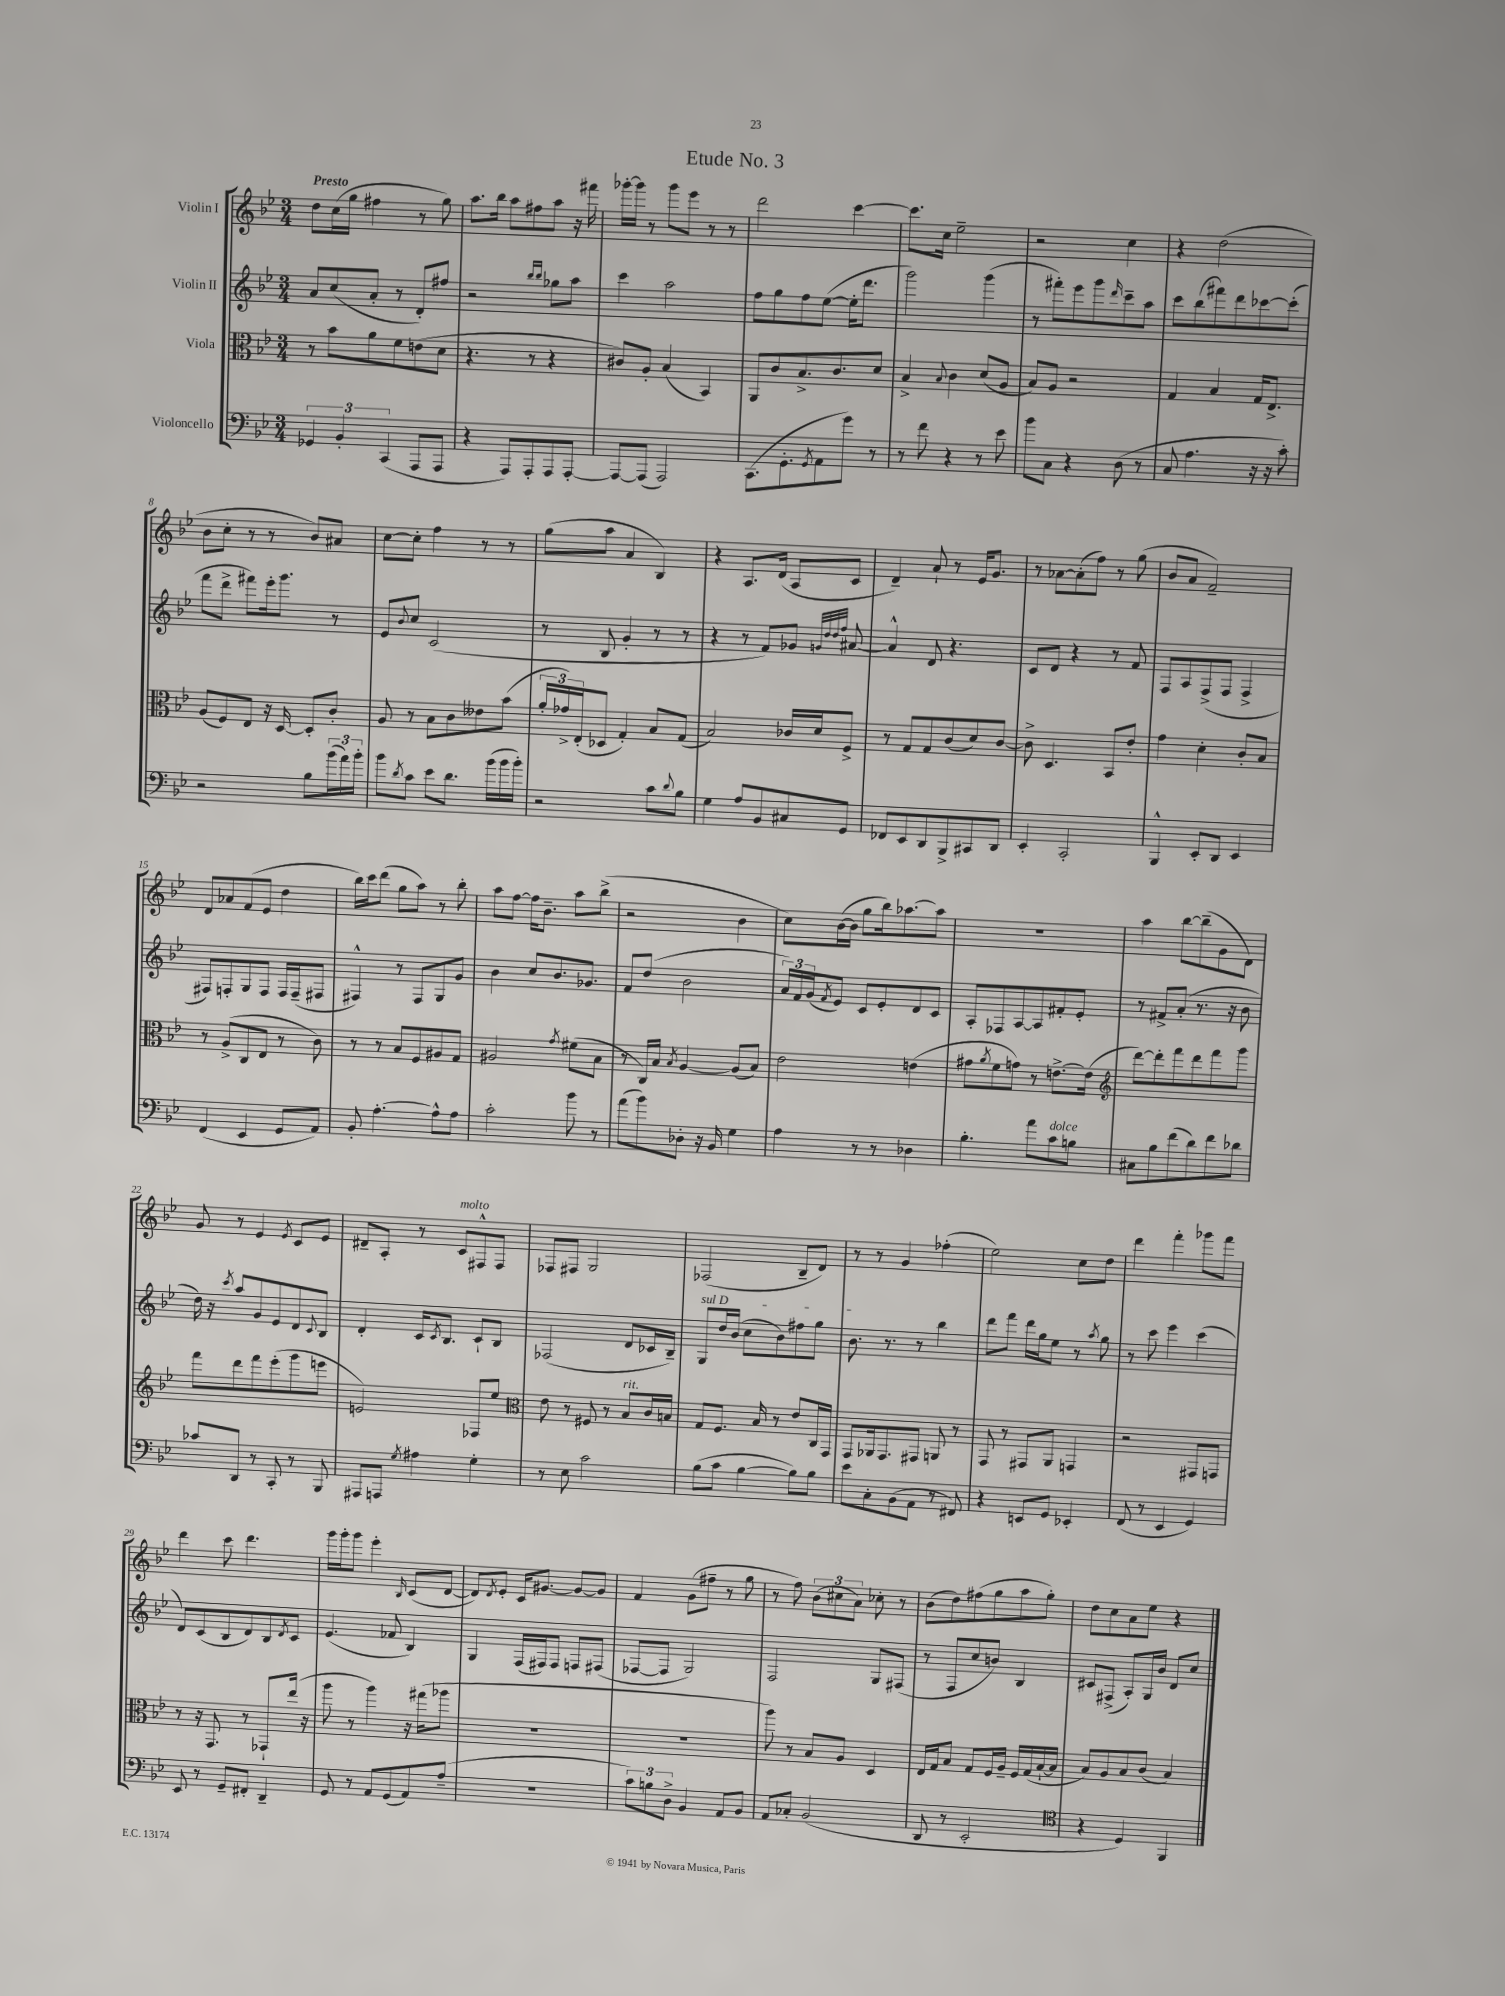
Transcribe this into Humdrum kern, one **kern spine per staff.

**kern	**kern	**kern	**kern
*part4	*part3	*part2	*part1
*staff4	*staff3	*staff2	*staff1
*I"Violoncello	*I"Viola	*I"Violin II	*I"Violin I
*clefF4	*clefC3	*clefG2	*clefG2
*k[b-e-]	*k[b-e-]	*k[b-e-]	*k[b-e-]
*M3/4	*M3/4	*M3/4	*M3/4
=1	=1	=1	=1
!	!	!	!LO:TX:a:B:t=Presto
6GG-X/	8r	8a/L	8dd\L
.	8b-\L	(8cc/	(16cc\L
6BB-'/	.	.	.
.	.	.	16gg\JJ
.	8a\	8a'/J	4ff#X\
(6CC/	.	.	.
.	8f\	8r	.
8AAA/L	(8en\	8d'/L)	8r
8AAA/J	8d\J	8ff#X/J	8gg\)
=2	=2	=2	=2
4r	4.r	2r	8.aa\L
.	.	.	16bb-\Jk
8AAA/L)	.	.	8aa\L
8AAA'/	8r	.	8ff#X\
.	.	16qqbb-/LL	.
.	.	16qqbb-/JJ	.
8AAA/	4r	8gg-X\L	8aa\J
[8AAA'/J	.	8aa\J	16r
.	.	.	16fff#X\
=3	=3	=3	=3
8AAA/L_	8c#X/L)	4ccc\	[16ggg-X'\LL
.	.	.	16ggg-\JJ]
(8AAA/J]	8A'/J	.	8r
2AAA/)	(4B-/	2aa\	8ggg-\L
.	.	.	8eee-\J
.	4BB-/)	.	8r
.	.	.	8r
=4	=4	=4	=4
(8.CC\L	8AA/L	8ff\L	2ddd\
.	8c/	8gg\	.
8.GG'\	.	.	.
.	8.B-^/	8ff\	.
8qGG/	.	.	.
8AA\	.	([8ee-\J	.
.	8.c/	.	.
8g\J)	.	16ee-'\KL]	[4ccc\
.	.	8.ddd\J	.
8r	8d/J	.	.
=5	=5	=5	=5
8r	4B-^/	2ggg\)	8.ccc\L]
8f\	.	.	.
.	.	.	16cc\Jk
.	8qqB-/	.	.
4r	4c\	.	2ee-~\
8r	(8d/L	(4ggg\	.
8e-\	8A/J	.	.
=6	=6	=6	=6
8b-\L	8B-/L)	8r	2r
8C\J	8A/J	8fff#X'\L)	.
4r	2r	8eee-\	.
.	.	8ggg\	.
.	.	16qqddd/	.
(8D\	.	8ccc~\	4cc\
8r	.	8aa\J	.
=7	=7	=7	=7
8C/	4G/	8ccc\L	4r
4.A\	.	(8bb-\	.
.	4B-/	8fff#X\)	(2dd\
.	.	8ddd\	.
16r	16G/KL	[8ccc-X\	.
16r	8.E-^/J	.	.
8c'\)	.	(8ccc-'\J]	.
!!LO:LB:g=z
=8	=8	=8	=8
2r	(8A/L	8fff\L	8b-\L
.	8F/)	8ddd^\J	8cc'\J
.	8E-/J	8fff#X\L)	8r
.	16r	16eee-'\k	8r
.	[16D/	8.ggg\J	.
8B-\L	8D'/L]	.	8b-/L)
(24b-\L	8c'/J	8r	8a#X/J
24a\)	.	.	.
24b-'\JJ	.	.	.
=9	=9	=9	=9
8b-\L	8A/	8e-/L	[8cc\L
8qd/	.	8qqb-/	.
8c\J	8r	8cc/J	8cc'\J]
8e-\L	8B-\L	(2c/	4ff\
8.d\J	8c\	.	.
.	8e--X\	.	8r
(16b-\LL	.	.	.
16b-\	(8b-\J	.	8r
16b-'\JJ)	.	.	.
=10	=10	=10	=10
2r	24a'/LL	8r	(8gg\L
.	24g-X^/)	.	.
.	(24E-'/J	.	.
.	8D-X/J	8B-/	8aa\J
.	4G'/)	4g'/	4a/
8c\L	8B-/L	8r	4B-/)
8qqd/	.	.	.
8B-\J	(8G/J	8r	.
=11	=11	=11	=11
4G\	2B-/)	4r	4r
8A/L	.	8r	8.A/L
8BB-/	.	8f/L)	.
.	.	.	(16d/Jk
8C#X/	16c-X/LL	8g-X/J	8A/L
.	16d/J	.	.
.	.	32qqgn/LLL	.
.	.	32qqdd/	.
.	.	32qqdd/	.
.	.	32qqff/JJJ	.
8GG/J	8F^/J	[8a#X/	8c/J
=12	=12	=12	=12
8FF-X/L	8r	4a#^^/]	4d~/)
8EE-/	8G/L	.	.
8DD/	8G/	8d/	8a`/
8BBB-^/	(8c/	4.r	8r
8CC#X/	8d/)	.	16e-/KL
.	.	.	8.g/J
8DD/J	[8c/J	.	.
=13	=13	=13	=13
4EE-'/	8c^\]	8c/L	8r
.	4.D/	8d/J	[8a-X\L
2CC'/	.	4r	(8a-'\]
.	.	.	8ff\J)
.	8BB-/L	8r	8r
.	8e-'/J	8f/	(8gg\
=14	=14	=14	=14
4BBB-^^/	4g\	8F/L	8b-/L
.	.	8A/	8a/J
8EE-'/L	4d'\	(8F^/	2f~/)
8DD/J	.	8F/J	.
4EE-/	8c'/L	4F^/	.
.	8B-/J	.	.
!!LO:LB:g=z
=15	=15	=15	=15
(4FF/	8r	8F#X/L)	8d/L
.	(8A^/L	8Fn'/	8a-X/
4EE-/	8C/	8G/	(8f/
.	8E-/J	8F/J	8e-/J
8GG/L	8r	16F/LL	4dd\
.	.	(16F~/J	.
8AA/J)	8c\)	8F#X/J	.
=16	=16	=16	=16
8BB-'/	8r	4F#X^^/)	16bb-\LL)
.	.	.	16ccc\J
[4.A'\	8r	.	(8ddd\J
.	8B-/L	8r	8gg\L
.	8F/	8F#/L	8aa\J)
8A^^\L]	8A#X/	8G/	8r
8A\J	8G/J	8g/J	8bb-'\
=17	=17	=17	=17
2c'\	2A#X/	4b-\	8aa\L
.	.	.	[8ff\J
.	.	8cc/L	16ff\KL]
.	.	.	8.b-~\J
.	.	8.b-/	.
.	8qg/	.	.
8b-\	(8f#X\L	.	8aa\L
.	.	8.g-X/J	.
8r	8B-\J	.	(8bb-^\J
=18	=18	=18	=18
(8a\L	8r	8f/L	2r
8b-\)	16C/LL)	(8dd/J	.
.	16B-/JJ	.	.
.	8qB-/	.	.
8D-X'\J	[4A/	2b-\	.
16r	.	.	.
16BB-/	.	.	.
4G\	(8A/L]	.	4b-\
.	8B-/J)	.	.
=19	=19	=19	=19
4A\	2e-\	24a/LL)	8cc\L)
.	.	24f/	.
.	.	(24g/J	.
.	.	8qf/	.
.	.	8e-/J)	([16b-\L
.	.	.	16b-\JJ]
8r	.	8c/L	8gg\L
8r	.	8e-'/	16bb-\k)
.	.	.	[8.aa-X\
4D-X\	(4en\	8d/	.
.	.	8c/J	8aa-\J]
=20	=20	=20	=20
4.B-'\	8g#X\L	8A'/L	2.r
.	8qa/	.	.
.	8f\	8F-X/	.
.	8gn\J)	[8A/	.
8a\L	8r	8A/]	.
!LO:TX:a:i:t=dolce	!	!	!
8c\	[8.en^\L	8f#X'/	.
8Bn\J	.	8e-'/J	.
.	(16e\Jk]	.	.
=21	=21	=21	=21
*	*clefG2	*	*
8C#X\L	[8ddd\L)	8r	4aa\
8B-\	8ddd'\]	8f#X^/L	.
(8f\	8fff\	(8a'/J	[8bb-\L
8d\)	8ddd\	8.r	(8bb-~\]
8f\	8fff\	.	8g\
.	.	16r	.
8d-X\J	8ggg\J	8b-\	8d\J)
!!LO:LB:g=z
=22	=22	=22	=22
8c-X/L	8fff\L	16dd\)	8g/
.	.	16r	.
.	.	8qccc/	.
8DD/J	8ddd\	8aa/L	8r
8r	8fff\	8g/	4e-/
8CC'/	(8eee-'\	8e-/	.
.	.	.	8qe-/
8r	8ggg\	8d/	8c/L
.	.	8qqc/	.
8BBB-/	8eeen\J	8B-/J	8e-/J
=23	=23	=23	=23
8AAA#X/L	2en/)	4d'/	8d#X~/L
8AAAn/J	.	.	8A'/J
8qG/	.	.	.
4A#X\	.	16c/KL	8r
.	.	8qc/	.
.	.	8.B-/J	.
!	!	!	!LO:TX:a:i:t=molto
.	.	.	8c/L
4G'\	8F-X/L	8c`/L	8F#X^^/
.	8ee-/J	8B-/J	8F#/J
=24	=24	=24	=24
*	*clefC3	*	*
8r	8e-\	(2F-X/	8F-X/L
8E-\	8r	.	8F#X/J
2c\	8F#X/	.	2G/
.	8r	.	.
!	!LO:TX:a:i:t=rit.	!	!
.	8B-/L	8d/L	.
.	16c/L	16c-X/L	.
.	16Bn/JJ	16B-~/JJ)	.
=25	=25	=25	=25
!	!	!LO:TX:a:i:t=sul D	!
(8B-\L	8G/L	8G/L	(2F-X/
8c\J	8.F/J	16dd/L	.
.	.	(16b-/JJ	.
[4B-\	.	8cc\L	.
.	16B-/	.	.
.	8r	8b-\)	.
8B-\L])	8e-/L	8ff#X\	8B-~/L
8B-\J	16C/L	8gg\J	8d/J)
.	16GG/JJ	.	.
=26	=26	=26	=26
8e-\L	8GG/L	8.b-\	8r
8C'\	16AA-X/k	.	8r
.	8.GG/	8.r	.
(8BB-\	.	.	4g/
8AA\J	8GG#X/J	8r	.
8r	8AAn/	4bb-\	(4ff-X'\
8FF#X/)	8r	.	.
=27	=27	=27	=27
4r	8GG/	8ddd\L	2ee-\)
.	8r	8fff\J	.
8EEn/L	8GG#X/L	16ddd\LL	.
.	.	16gg\J	.
8GG/J	8AA/J	8ee-\J	.
4EE-X'/	4GGn/	8r	8cc\L
.	.	8qaa/	.
.	.	8gg\	8dd\J
=28	=28	=28	=28
(8FF/	2r	8r	4ddd\
8r	.	8ccc\	.
4EE-/	.	4eee-\	4fff'\
4GG/)	8GG#X/L	(4ccc\	8ggg-X\L
.	8GGn/J	.	8fff\J
!!LO:LB:g=z
=29	=29	=29	=29
8EE-/	8r	8d/L)	4ddd\
8r	16r	(8c/	.
.	8.GG/	.	.
8GG~/L	.	8B-/	8ccc\
8FF#X'/J	8r	8d/)	4.ddd\
4DD~/	8GG-X`/L	8B-/	.
.	.	8qd/	.
.	(16ee-/Jk	8c/J	.
.	16r	.	.
=30	=30	=30	=30
8GG/	8aa\	(4.e-/	16ggg\LL
.	.	.	16ggg'\J
8r	8r	.	8ggg\J
8AA/L	4aa\)	.	4eee-'\
(8GG/	.	8f-X/	.
.	.	.	16qqB-/
8AA/)	16r	4B-/)	(8c/L
.	(16gg#X\KL	.	.
(8A~/J	8aa-X\J	.	[8d/J
=31	=31	=31	=31
2.r	2.r	4G/	8d/L])
.	.	.	8qd/
.	.	.	8e-'/J
.	.	(16F/LL	16c/KL
.	.	16F#X/J)	[8.g#X/J
.	.	8F#/J	.
.	.	8Fn/L	8g#/L_
.	.	(8F#X/J	8g#/J]
=32	=32	=32	=32
12c\L)	2.r	[8F-X/L	4f/
12Bn\	.	.	.
.	.	8F-/J]	.
12D^\J	.	.	.
4BB-/	.	2G/)	(8g\L
.	.	.	8ff#X~\J
8AA/L	.	.	8r
8BB-/J	.	.	8gg\
=33	=33	=33	=33
8AA/L	8aa\)	2F/	8r
8C-X'/J	8r	.	8ff\)
(2BB-/	8B-/L	.	(12b-\L
.	.	.	12cc#X\
.	8A/J	.	.
.	.	.	12a\J)
.	4D/	8G/L	8cc-X'\
.	.	(8F#X/J	8r
=34	=34	=34	=34
8DD/	16E-/LL	8r	(8b-\L
.	16G/J	.	.
8r	8B-/J	8F/L	8dd\)
2EE-'/	8G/L	8cc/	(8ff#X\
.	16F/L	8bn/J)	8gg\
.	16A~/JJ	.	.
.	16F/LL	4B-/	8aa\
.	(16G/	.	.
.	[16B-`/	.	8gg'\J)
.	16B-/JJ]	.	.
=35	=35	=35	=35
*clefC4	*	*	*
4r	8B-/L)	8c#X/L	8dd\L
.	8A/	(8F#X^/J	8cc\
4D/)	8B-/	8A'/L)	8a\
.	(8c/J	16G/L	8ee-\J
.	.	16b-/JJ	.
4FF/	4B-/)	8d/L	4r
.	.	8cc/J	.
==	==	==	==
*-	*-	*-	*-
